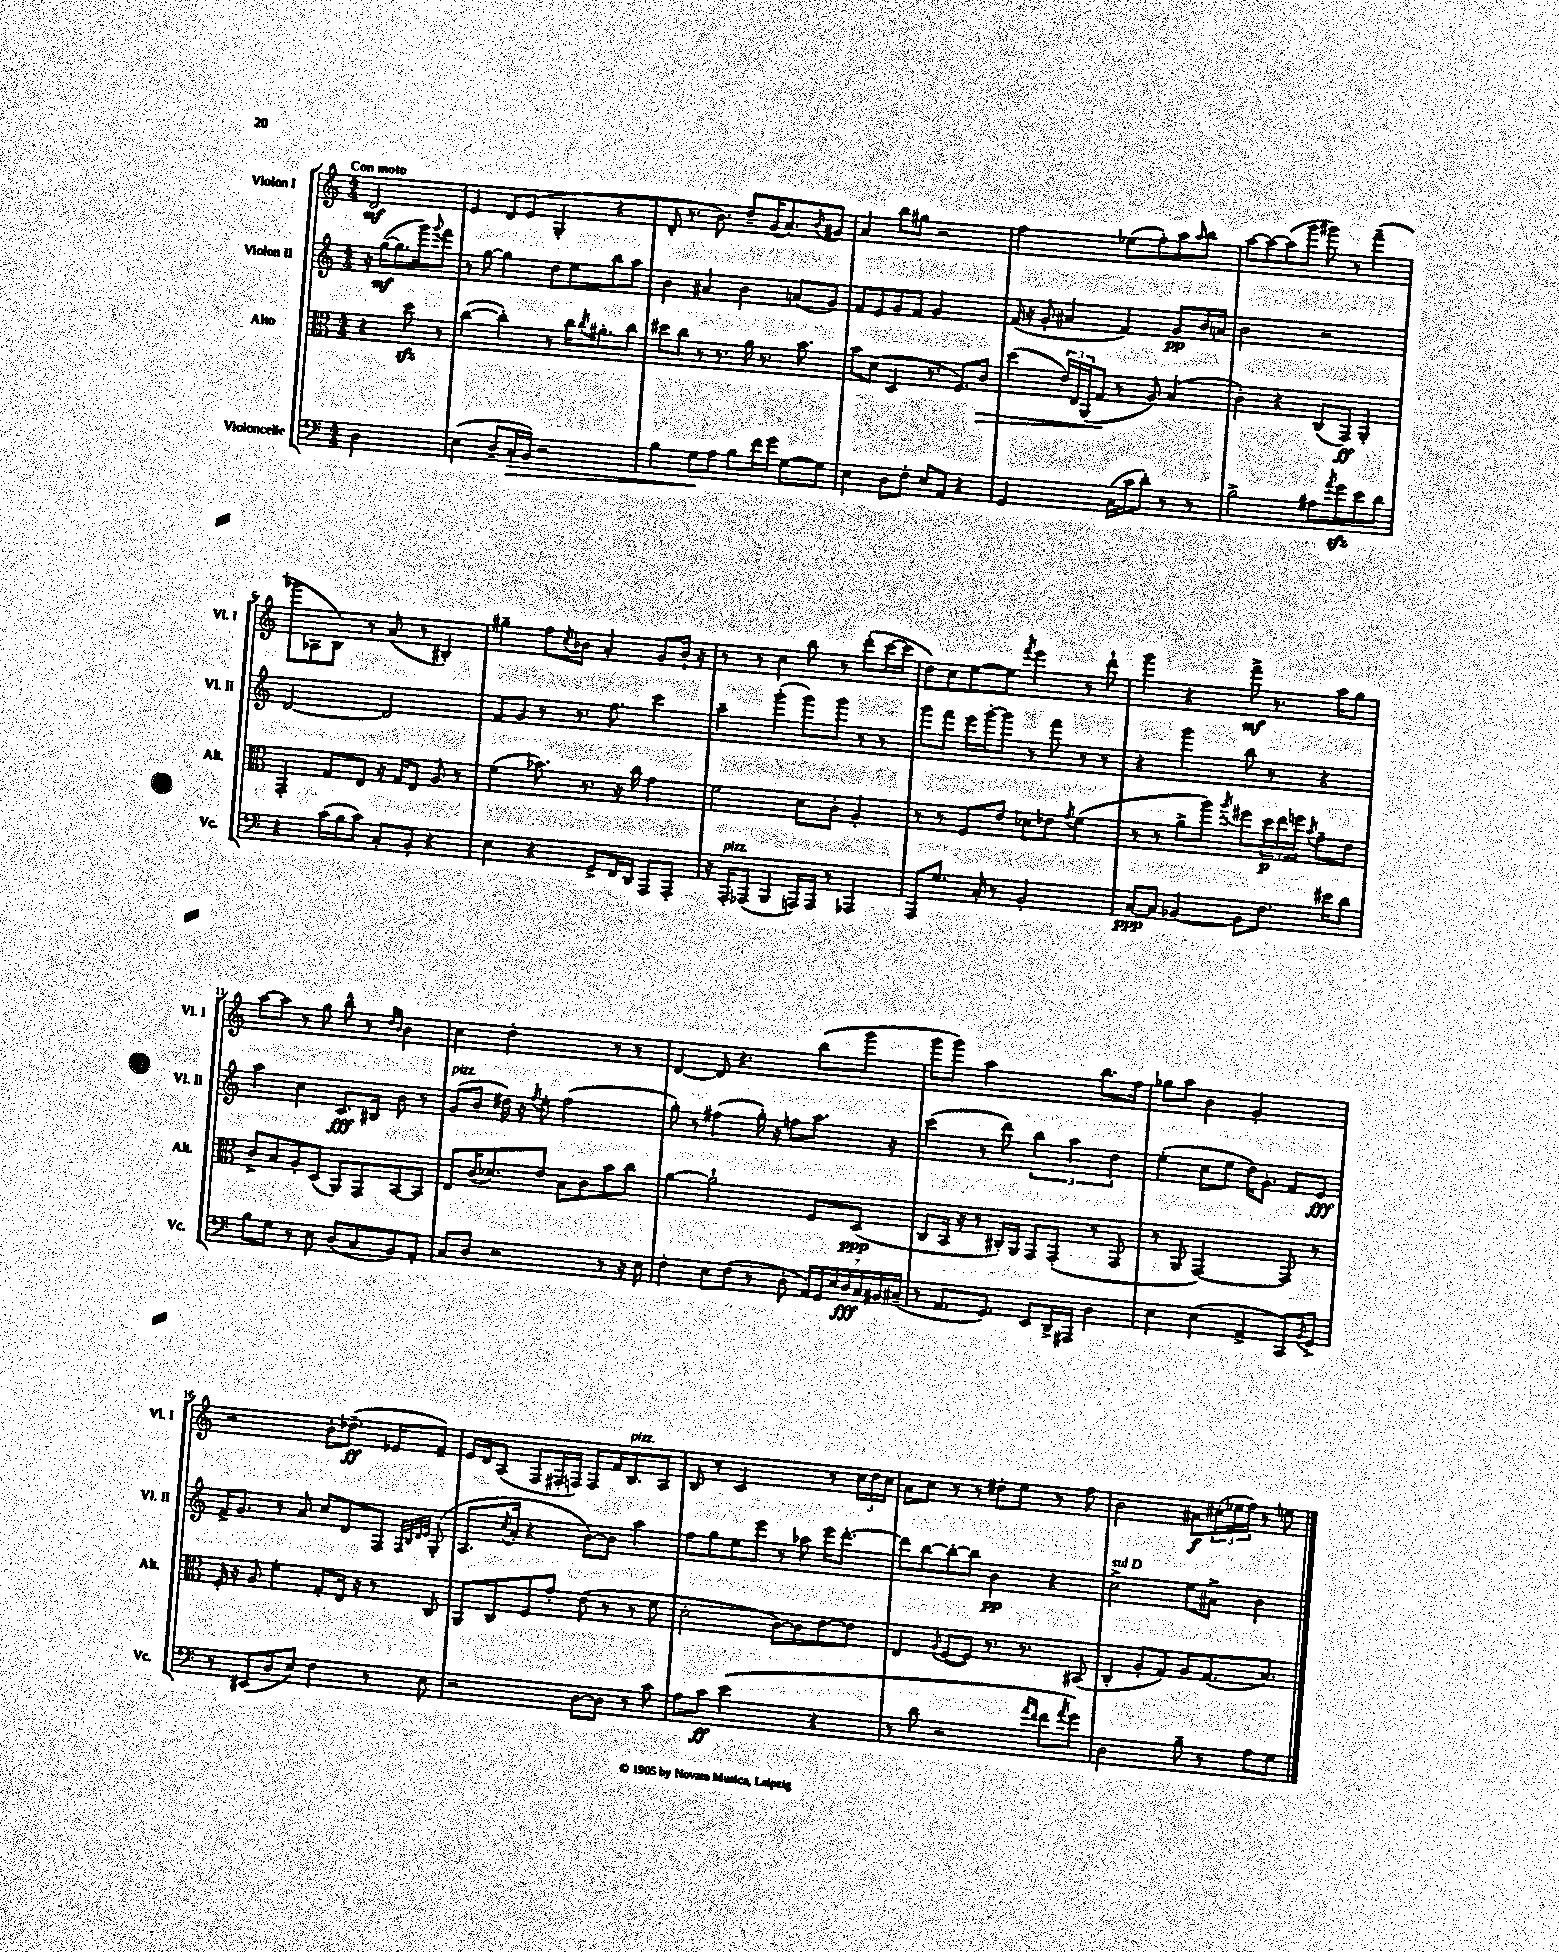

**kern	**dynam	**kern	**dynam	**kern	**dynam	**kern	**dynam
*part4	*part4	*part3	*part3	*part2	*part2	*part1	*part1
*staff4	*staff4	*staff3	*staff3	*staff2	*staff2	*staff1	*staff1
*I"Violoncelle	*	*I"Alto	*	*I"Violon II	*	*I"Violon I	*
*I'Vc.	*	*I'Alt.	*	*I'Vl. II	*	*I'Vl. I	*
*clefF4	*	*clefC3	*	*clefG2	*	*clefG2	*
*k[]	*	*k[]	*	*k[]	*	*k[]	*
*M4/4	*	*M4/4	*	*M4/4	*	*M4/4	*
=	=	=	=	=	=	=	=
!	!	!	!	!	!	!LO:TX:a:B:t=Con moto	!
2D\	.	4r	.	16r	.	2d/	mf
.	.	.	.	([16gg\KL	mf	.	.
.	.	.	.	8.gg\]	.	.	.
.	.	8ddzz\	.	.	.	.	.
.	.	.	.	16ggg\k)	.	.	.
.	.	.	.	8qqggg/	.	.	.
.	.	8r	.	8fff\J	.	.	.
=1	=1	=1	=1	=1	=1	=1	=1
(4E\	.	([4cc\	.	8r	.	4e/	.
.	.	.	.	[8gg\	.	.	.
8D~/L	.	4cc'\])	.	4gg\]	.	8d/L	.
!	!LO:HP:b	!	!	!	!	!	!
16C'/L	>	.	.	.	.	(8e/J	.
16BB/JJ)	.	.	.	.	.	.	.
2r	.	8r	.	8dd\L	.	4G'/	.
.	.	16cc\KL	.	8ee\	.	.	.
.	.	8qcc/	.	.	.	.	.
.	.	8.a#X'\	.	.	.	.	.
.	.	.	.	8bb\	.	4r	.
.	.	8cc\J	.	8aa\J	.	.	.
=2	=2	=2	=2	=2	=2	=2	=2
4B\	.	8dd#X\L	.	4b\	.	8d'/	.
.	.	8cc\J	.	.	.	8.r	.
8G\L	.	8r	.	4a#X/	.	.	.
.	.	.	.	.	.	8.b\)	.
8A\J	]	8.r	.	.	.	.	.
8B\L	.	.	.	4b\	.	8dd~/L	.
.	.	16a\	.	.	.	.	.
16f\L	.	8.r	.	.	.	(16g/K	.
16g\JJ	.	.	.	.	.	8.a/)	.
[8G\L	.	.	.	(8an/L	.	.	.
.	.	8.b\	.	.	.	.	.
.	.	.	.	.	.	8qb/	.
8G\J]	.	.	.	8g/J)	.	8g#X/J	.
=3	=3	=3	=3	=3	=3	=3	=3
4E\	.	8b\L	.	8f/L	.	4a/	.
.	.	(8d\J	.	8e/	.	.	.
8D\L	.	4D/	.	8g/	.	8bb\L	.
8F'\J	.	.	.	8f/J	.	8gg#X\J	.
8E/L	.	8.r	.	2g/	.	2r	.
8AA/J	.	.	.	.	.	.	.
.	.	8.F/L)	.	.	.	.	.
4r	.	.	.	.	.	.	.
!	!	!	!LO:HP:b	!	!	!	!
.	.	8c/J	>	.	.	.	.
=4	=4	=4	=4	=4	=4	=4	=4
2GG/	.	(4dd\	.	(16f/	.	2ff\	.
.	.	.	.	16r	.	.	.
.	.	.	.	8g'/	.	.	.
.	.	24e/LL)	.	4a#X/	.	.	.
.	.	24E/	.	.	.	.	.
.	.	(24AA/J	.	.	.	.	.
.	.	8G/J	.	.	.	.	.
(16C\LL	.	8r	]	4f/)	.	(8ee-X\L	.
16c\J	.	.	.	.	.	.	.
8d'\J)	.	8A/)	.	.	.	8ff'\)	.
8r	.	(4B/	.	8g/L	pp	8aa\	.
.	.	.	.	.	.	16qqaa/	.
8r	.	.	.	16b/L	.	8bb\J	.
.	.	.	.	16an/JJ	.	.	.
=5	=5	=5	=5	=5	=5	=5	=5
2B^\	.	4c'\)	.	2b\	.	[8aa\L	.
.	.	.	.	.	.	8aa\_	.
.	.	4r	.	.	.	(8aa\]	.
.	.	.	.	.	.	8ggg\J	.
8A#X\L	.	(8C/L	.	2r	.	8ggg#X\)	.
8qa/	.	.	.	.	.	.	.
8gzz\	.	8GG/J)	ff	.	.	8r	.
8e\	.	4AA'/	.	.	.	(4fff~\	.
8d\J	.	.	.	.	.	.	.
!!LO:LB:g=z
=6	=6	=6	=6	=6	=6	=6	=6
4r	.	4GG'/	.	[2d/	.	8ggg-X\L	.
.	.	.	.	.	.	8A-X\	.
(16c\LL	.	8G/L	.	.	.	8B\J)	.
16B\J	.	.	.	.	.	.	.
8c\J)	.	8E/J	.	.	.	8r	.
8C'/L	.	16r	.	2d/]	.	(8a/	.
.	.	16G/KL	.	.	.	.	.
8BB'/J	.	8E/J	.	.	.	8r	.
4r	.	8A/	.	.	.	4B#X'/)	.
.	.	8r	.	.	.	.	.
=7	=7	=7	=7	=7	=7	=7	=7
4E\	.	(4f\	.	8f/L	.	4gg#X~\	.
.	.	.	.	8g/J	.	.	.
4r	.	8.b-X\)	.	8r	.	8ff\L	.
.	.	.	.	.	.	8qcc/	.
.	.	.	.	8.r	.	8b-X\J	.
.	.	8.r	.	.	.	.	.
8GG^/L	.	.	.	.	.	4a'/	.
.	.	.	.	8.ff\	.	.	.
16FF/L	.	16r	.	.	.	.	.
16DD/JJ	.	16cc\	.	.	.	.	.
8AAA/L	.	4g\	.	4ccc\	.	8g/L	.
8AAA'/J	.	.	.	.	.	16b-`/Jk	.
.	.	.	.	.	.	16r	.
=8	=8	=8	=8	=8	=8	=8	=8
16r	.	2f\	.	4aa~\	.	8r	.
!LO:TX:a:i:t=pizz.	!	!	!	!	!	!	!
16AAA'/KL	.	.	.	.	.	.	.
(8AAA-X/J	.	.	.	.	.	8r	.
4BBB/	.	.	.	(4ggg'\	.	4cc\	.
16AAAn/LL)	.	8d\L	.	8ggg\L)	.	8bb\	.
16AAA/JJ	.	.	.	.	.	.	.
8r	.	8c'\J	.	8ggg\J	.	8r	.
4AAA-X/	.	4A'/	.	8r	.	(8ddd'\L	.
.	.	.	.	8r	.	[16ccc\L	.
.	.	.	.	.	.	16ccc\JJ]	.
=9	=9	=9	=9	=9	=9	=9	=9
8AAA/L	.	8r	.	8ggg\L	.	8dd\L)	.
8.G/J	.	8r	.	8fff\J	.	8cc\	.
.	.	8F/L	.	16eee\LL	.	[8ee\	.
16C'/	.	.	.	[16ggg'\J	.	.	.
8r	.	8e/J	.	8ggg\J]	.	8ee\J]	.
.	.	.	.	.	.	8qfff/	.
2BB'/	.	8d-X\L	.	8r	.	4eee\	.
.	.	8e-X\J	.	8fff\	.	.	.
.	.	8qg/	.	.	.	.	.
.	.	(4f\	.	8r	.	8r	.
.	.	.	.	8r	.	8ddd`\	.
=10	=10	=10	=10	=10	=10	=10	=10
[8C/L	ppp	8r	.	4r	.	4ggg\	.
8C/J]	.	8r	.	.	.	.	.
[4BB-X/	.	8a^\L	.	4ggg\	.	4r	.
.	.	8aa\J)	.	.	.	.	.
.	.	8qaa/	.	.	.	.	.
8BB-\L]	.	8ff#X\L	.	8bb\	.	8fff^\	mf
8.F\J	.	24dd\L	p	8r	.	8.r	.
.	.	24ee\	.	.	.	.	.
.	.	24ffn\JJ	.	.	.	.	.
.	.	8qb/	.	.	.	.	.
.	.	8g~\L	.	4r	.	.	.
16e#X\KL	.	.	.	.	.	16aa\KL	.
8d\J	.	8e\J	.	.	.	8gg\J	.
!!LO:LB:g=z
=11	=11	=11	=11	=11	=11	=11	=11
8B\L	.	8c^/L	.	4aa\	.	[8aa\L	.
8G\J	.	8B/	.	.	.	8aa\J]	.
8r	.	8A'/	.	4cc\	.	8r	.
8E\	.	(8D/J	.	.	.	8gg\	.
(8D/L	.	8AA/L)	.	8.c/L	fff	8bb^^\	.
8C/	.	8GG/	.	.	.	8r	.
.	.	.	.	16B#X/Jk	.	.	.
.	.	.	.	.	.	16qqdd/LL	.
.	.	.	.	.	.	16qqb/JJ	.
8BB/)	.	[8BB/	.	8b\	.	4b\	.
8AA'/J	.	8BB/J]	.	8r	.	.	.
=12	=12	=12	=12	=12	=12	=12	=12
!	!	!	!	!LO:TX:a:i:t=pizz.	!	!	!
8C/L	.	8E/L	.	(8g/L	.	4cc\	.
8D/J	.	(16c/K	.	8b/J	.	.	.
.	.	8.d-X/)	.	.	.	.	.
2r	.	.	.	16dd#X\)	.	2dd'\	.
.	.	.	.	16r	.	.	.
.	.	.	.	8qff/	.	.	.
.	.	8e/J	.	8ee'\	.	.	.
.	.	8B\L	.	(2ff\	.	.	.
.	.	8c\	.	.	.	.	.
8r	.	8b\	.	.	.	8r	.
16r	.	8cc\J	.	.	.	8r	.
16E\	.	.	.	.	.	.	.
=13	=13	=13	=13	=13	=13	=13	=13
4F'\	.	[4a\	.	8gg'\)	.	[4d/	.
.	.	.	.	8r	.	.	.
8E\L	.	2a`\]	.	(4ff#X\	.	8d/]	.
(8F\J	.	.	.	.	.	4.r	.
8r	.	.	.	16gg'\)	.	.	.
.	.	.	.	16r	.	.	.
8D'\	.	.	.	8ffn\L	.	.	.
28AA/LL)	.	8F/L	.	8.aa\J	.	(8bb\L	.
28GG/	.	.	.	.	.	.	.
28E/	.	.	.	.	.	.	.
28D/	fff	.	.	.	.	.	.
.	.	(8D/J	ppp	.	.	8ggg\J	.
28C/	.	.	.	.	.	.	.
28BB#X/	.	.	.	.	.	.	.
.	.	.	.	16r	.	.	.
(28C#X~/JJ	.	.	.	.	.	.	.
=14	=14	=14	=14	=14	=14	=14	=14
8r	.	8C/L	.	(4ccc\	.	8ggg\L	.
8.AA/L	.	16BB/Jk	.	.	.	8ggg\J)	.
.	.	16r	.	.	.	.	.
.	.	8r	.	8r	.	2aa\	.
8.GG/J)	.	.	.	.	.	.	.
.	.	16C#X'/LL)	.	8ddd\)	.	.	.
.	.	16AA/JJ	.	.	.	.	.
8EE/L	.	8GG/L	.	6bb\	.	.	.
16DD^/L	.	(8GG'/J	.	.	.	.	.
.	.	.	.	6aa\	.	.	.
16AAA#X/JJ	.	.	.	.	.	.	.
4D\	.	8r	.	.	.	8.bb\L	.
.	.	.	.	6dd\	.	.	.
.	.	8GG/	.	.	.	.	.
.	.	.	.	.	.	16ff\Jk	.
=15	=15	=15	=15	=15	=15	=15	=15
4E\	.	8r	.	(4ee'\	.	8gg-X\L	.
.	.	8AA/	.	.	.	8aa\J	.
(4E\	.	[2GG/)	.	8cc\L	.	4b\	.
.	.	.	.	8ee\J	.	.	.
4AA^/	.	.	.	16dd\KL)	.	2g'/	.
.	.	.	.	8.g'\J	.	.	.
8CC/L)	.	8GG/]	.	8f/L	.	.	.
8qBB/	.	.	.	.	.	.	.
8GG^/J	.	8r	.	8e/J	fff	.	.
!!LO:LB:g=z
=16	=16	=16	=16	=16	=16	=16	=16
8r	.	16F'/	.	16f^/KL	.	2r	.
.	.	16r	.	8.g/J	.	.	.
(8EE#X/L	.	8A/	.	.	.	.	.
8D/	.	4f'\	.	8r	.	.	.
8E/J)	.	.	.	8a/	.	.	.
4F\	.	8G'/L	.	8cc/L	.	8b'\L	.
.	.	16E/Jk	.	8d/	.	(8.dd-X~\J	ff
.	.	16r	.	.	.	.	.
8r	.	8r	.	8F/J	.	.	.
.	.	.	.	.	.	16e-X/KL	.
.	.	.	.	32qqF/LLL	.	.	.
.	.	.	.	32qqB/	.	.	.
.	.	.	.	32qqd/	.	.	.
.	.	.	.	32qqe/JJJ	.	.	.
8E\	.	8C/	.	(8G'/	.	8f~/J)	.
=17	=17	=17	=17	=17	=17	=17	=17
2r	.	8AA/L	.	8.A/L	.	16e/LL	.
.	.	.	.	.	.	16d/J	.
.	.	8C/	.	.	.	(8A/J	.
.	.	.	.	8qcc/	.	.	.
.	.	.	.	16a'/Jk	.	.	.
.	.	8F/	.	4r	.	8F/L	.
.	.	8g'/J	.	.	.	16F#X'/L	.
.	.	.	.	.	.	16Fn/JJ)	.
[8D\L	.	(8e\	.	[8b\L)	.	8F/L	.
8D\J]	.	8r	.	8b\J]	.	16f/K	.
!	!	!	!	!	!	!LO:TX:a:i:t=pizz.	!
.	.	.	.	.	.	8.B/	.
8r	.	8r	.	4aa\	.	.	.
8c\	.	8f\	.	.	.	8A/J	.
=18	=18	=18	=18	=18	=18	=18	=18
8A\L	.	2d'\	.	8ff\L	.	8B/	.
8c\J	ff	.	.	8gg\	.	8r	.
(2e\	.	.	.	8ee\	.	2c/	.
.	.	.	.	8eee\J	.	.	.
.	.	[8c\L)	.	8r	.	.	.
.	.	8c\]	.	8aa-X\	.	.	.
4r	.	[8e\	.	16eee\KL	.	8r	.
.	.	.	.	[8.ddd'\J	.	.	.
.	.	8e\J]	.	.	.	24cc\LL	.
.	.	.	.	.	.	24dd\	.
.	.	.	.	.	.	24cc\JJ	.
=19	=19	=19	=19	=19	=19	=19	=19
8r	.	4E/	.	8ddd\L]	.	8a\L	.
8d\	.	.	.	[8bb\	.	8cc\J	.
.	.	8qqA/	.	.	.	.	.
2r	.	([8F/L	.	8bb'\_	.	8r	.
.	.	8F/J])	.	8bb\J]	.	8r	.
.	.	8.r	.	4b\	pp	8dd#X'\L	.
.	.	.	.	.	.	8ee\J	.
.	.	8.r	.	.	.	.	.
16qqa/LL	.	.	.	.	.	.	.
16qqf/JJ	.	.	.	.	.	.	.
8f\L	.	.	.	4r	.	8r	.
8qa/	.	.	.	.	.	.	.
8g\J)	.	(8BB#X/	.	.	.	8ff\	.
=20	=20	=20	=20	=20	=20	=20	=20
!	!	!	!	!LO:TX:a:i:t=sul D	!	!	!
2D\	.	4C'/	.	2cc^\	.	2b\	.
.	.	8A'/L	.	.	.	.	.
.	.	8G/J)	.	.	.	.	.
8B~\	.	8A/L	.	8ee\L	.	8a#X\L	f
8r	.	(8.G/	.	8a#X^\J	.	(24cc#X'\L	.
.	.	.	.	.	.	24ee-X\	.
.	.	.	.	.	.	24ff\JJ)	.
8A\L	.	.	.	4b\	.	8r	.
.	.	8.B/J)	.	.	.	.	.
8G\J	.	.	.	.	.	8een\	.
==	==	==	==	==	==	==	==
*-	*-	*-	*-	*-	*-	*-	*-
